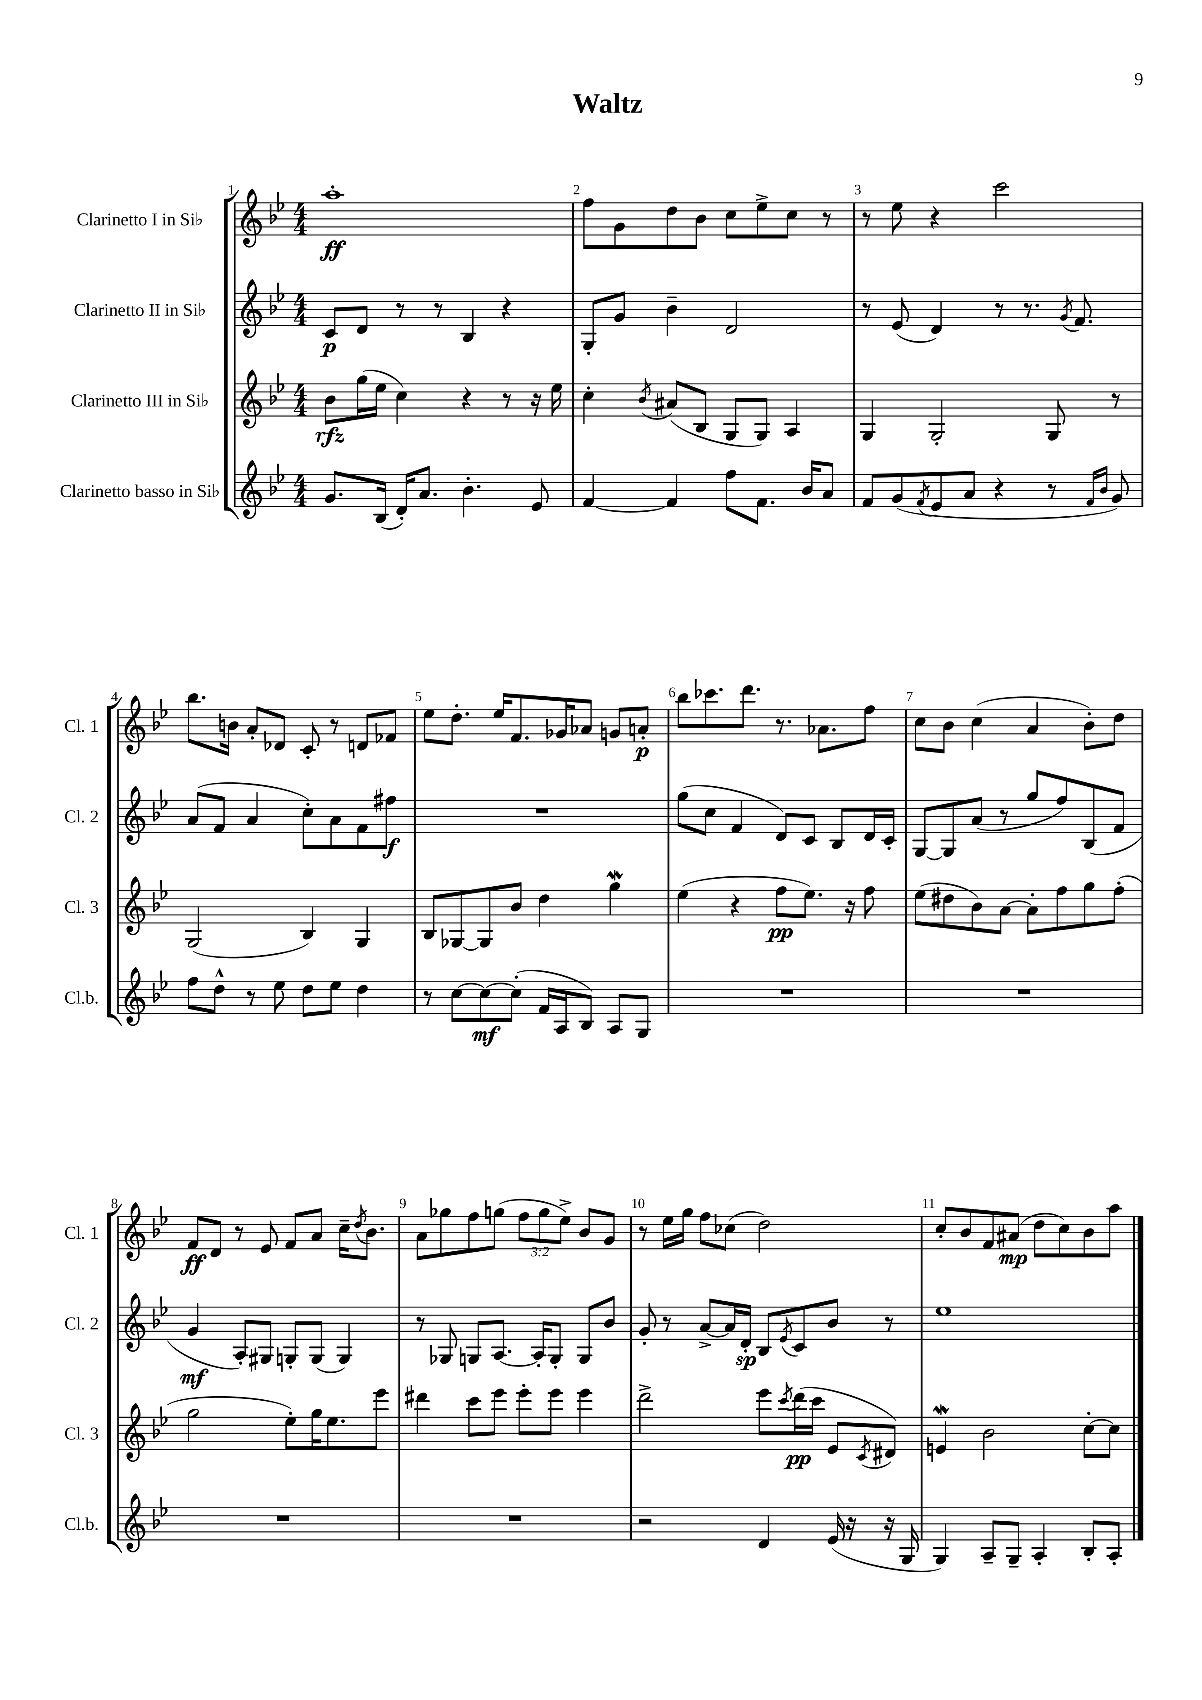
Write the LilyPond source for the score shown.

\header { title = "Waltz" }
<<
\new StaffGroup <<
\new Staff = "s0" \with { instrumentName = "Clarinetto I in Sib" shortInstrumentName = "Cl. 1" } {
    \clef treble \key bes \major \numericTimeSignature \time 4/4 \override Staff.TupletNumber.text = #tuplet-number::calc-fraction-text
    a''1-.\ff |
    f''8 g'8 d''8 bes'8 c''8 ees''8-> c''8 r8 |
    r8 ees''8 r4 c'''2 |
    bes''8. b'16 a'8-. des'8 c'8-. r8 d'8 fes'8 |
    ees''8 d''8.-. ees''16 f'8. ges'16 aes'8 g'8 a'8-.\p |
    bes''8 ces'''8. d'''8. r8. aes'8. f''8 |
    c''8 bes'8 c''4( a'4 bes'8-.) d''8 |
    f'8\ff d'8 r8 ees'8 f'8 a'8 c''16-- \acciaccatura { d''8 } bes'8. |
    a'8 ges''8 f''8 g''8( \tuplet 3/2 { f''8 g''8 ees''8->) } bes'8 g'8 |
    r8 ees''16 g''16 f''8 ces''8( d''2) |
    c''8-. bes'8 f'8 ais'8\mp( d''8 c''8) bes'8 a''8 \bar "|." |
}
\new Staff = "s1" \with { instrumentName = "Clarinetto II in Sib" shortInstrumentName = "Cl. 2" } {
    \clef treble \key bes \major \numericTimeSignature \time 4/4
    c'8\p d'8 r8 r8 bes4 r4 |
    g8-. g'8 bes'4-- d'2 |
    r8 ees'8( d'4) r8 r8. \acciaccatura { g'8 } f'8. |
    a'8( f'8 a'4 c''8-.) a'8 f'8 fis''8\f |
    R1 |
    g''8( c''8 f'4 d'8) c'8 bes8 d'16 c'16-. |
    g8~ g8 a'8( r8 g''8 f''8) bes8( f'8 |
    g'4\mf a8-.) gis8 g8-. g8( g4) |
    r8 ges8 g8 a8.~ a16-. g8-. g8 bes'8 |
    g'8-. r8 a'8~-> a'16 d'16-.\sp bes8 \acciaccatura { ees'8 } c'8 bes'8 r8 |
    ees''1 \bar "|." |
}
\new Staff = "s2" \with { instrumentName = "Clarinetto III in Sib" shortInstrumentName = "Cl. 3" } {
    \clef treble \key bes \major \numericTimeSignature \time 4/4
    bes'8\rfz g''16( ees''16 c''4) r4 r8 r16 ees''16 |
    c''4-. \acciaccatura { bes'8 } ais'8( bes8 g8 g8) a4 |
    g4 g2-. g8 r8 |
    g2( bes4) g4 |
    bes8 ges8~ ges8 bes'8 d''4 g''4\mordent |
    ees''4( r4 f''8\pp ees''8.) r16 f''8 |
    ees''8( dis''8 bes'8) a'8~ a'8-. f''8 g''8 f''8-.( |
    g''2 ees''8-.) g''16 ees''8. ees'''8 |
    dis'''4 c'''8 ees'''8 ees'''8-. ees'''8 ees'''4 |
    d'''2-> ees'''8 \acciaccatura { c'''8 } d'''16\pp( c'''16 ees'8 \acciaccatura { c'8 } dis'8) |
    e'4\mordent bes'2 c''8~-. c''8 \bar "|." |
}
\new Staff = "s3" \with { instrumentName = "Clarinetto basso in Sib" shortInstrumentName = "Cl.b." } {
    \clef treble \key bes \major \numericTimeSignature \time 4/4
    g'8. bes16( d'16-.) a'8. bes'4.-. ees'8 |
    f'4~ f'4 f''8 f'8. bes'16 a'8 |
    f'8 g'8( \acciaccatura { f'8 } ees'8 a'8 r4 r8 \grace { f'16 bes'16 } g'8) |
    f''8 d''8-^ r8 ees''8 d''8 ees''8 d''4 |
    r8 c''8~ c''8~\mf c''8-.( f'16 a16 bes8) a8 g8 |
    R1 |
    R1 |
    R1 |
    R1 |
    r2 d'4 ees'16( r16 r16 g16 |
    g4) a8-- g8-- a4-. bes8-. a8-. \bar "|." |
}
>>
>>
\layout { \context { \Score \override BarNumber.break-visibility = ##(#f #t #t) barNumberVisibility = #all-bar-numbers-visible } }
